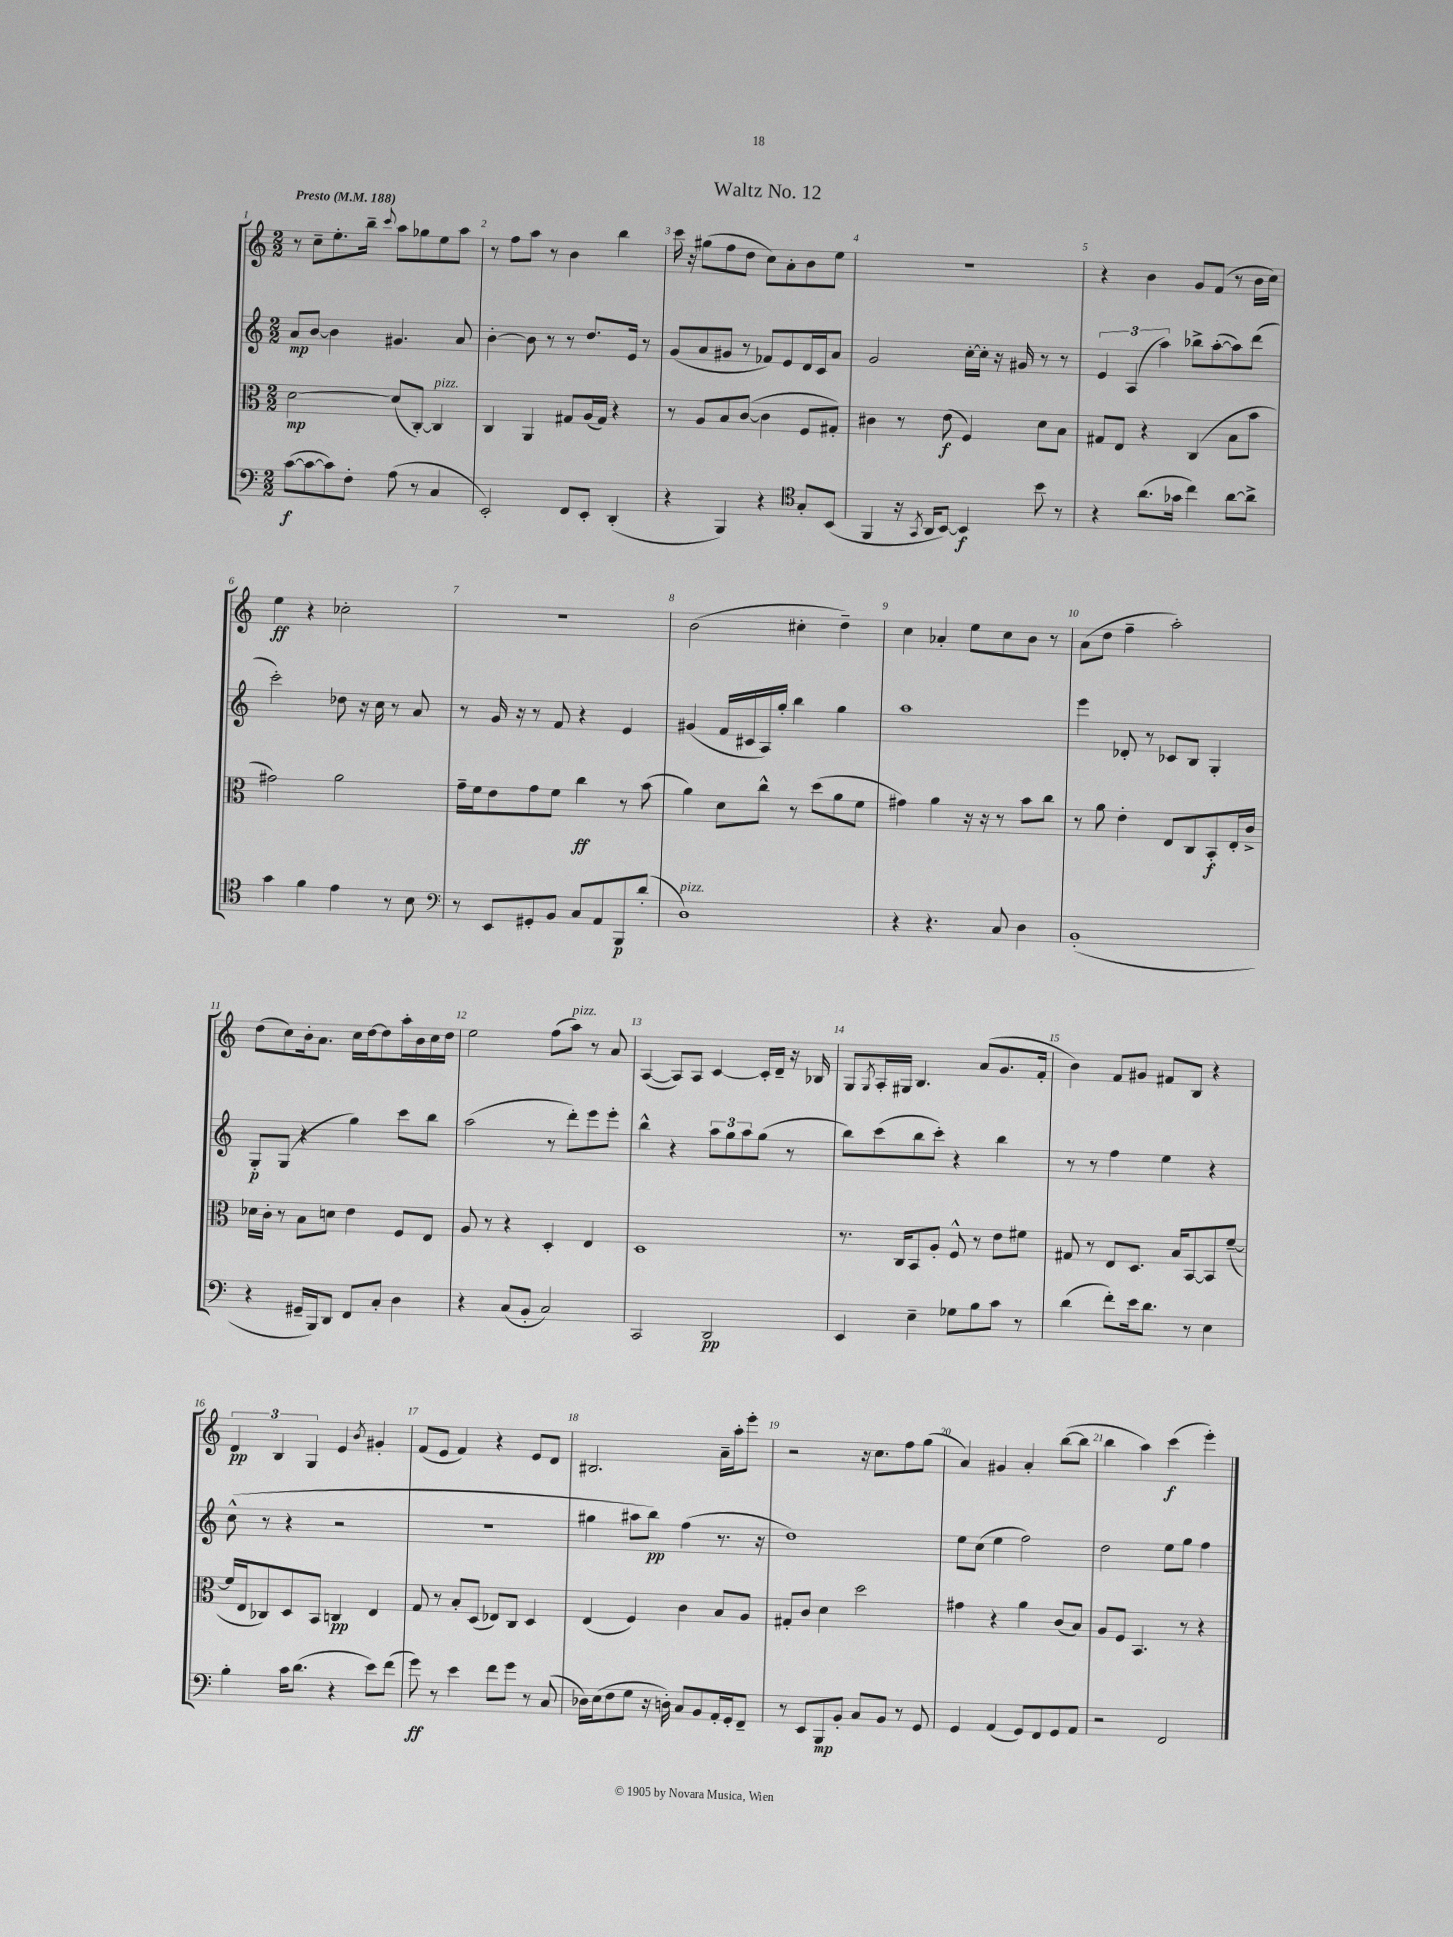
\header { title = "Waltz No. 12" }
<<
\new StaffGroup <<
\new Staff = "s0" {
    \clef treble \key c \major \numericTimeSignature \time 2/2 \tempo "Presto" 4 = 188
    r8 c''8-- e''8.-. b''16-- \appoggiatura { c'''8 } a''8 ges''8 e''8 a''8 |
    r8 f''8 a''8 r8 b'4 b''4 |
    c'''16 r16 gis''8( f''8 d''8 c''8) a'8-. b'8 e''8 |
    R1 |
    r4 b'4 g'8 f'8( r8 b'16 c''16) |
    e''4\ff r4 ces''2-. |
    R1 |
    b'2( cis''4-. d''4--) |
    c''4 aes'4-. e''8 c''8 b'8 r8 |
    a'8( d''8 f''4-- a''2-.) |
    d''8( c''8) b'16-. a'8. c''16 d''16~ d''8 a''16-. b'16 c''16 d''16 |
    e''2 f''8( a''8^\markup { \italic "pizz." }) r8 a'8 |
    a4~( a8) a8 c'4~ c'16-. d'16-- r16 bes16 |
    g8 \acciaccatura { g8 } a16-. gis16 b4. a'8( g'8. f'16-. |
    b'4) f'8 gis'8 fis'8 b8 r4 |
    \tuplet 3/2 { d'4\pp b4 g4 } e'4 \acciaccatura { b'8 } gis'4-. |
    f'8( e'8 f'4) r4 e'8 d'8 |
    bis2. a'16-- a''16-. e'''8-. |
    r2 r16 c''8. f''8 g''8( |
    a'4) gis'4 a'4-. b''8~( b''8 |
    b''4 a''4) c'''4\f( e'''4-.) \bar "|." |
}
\new Staff = "s1" {
    \clef treble \key c \major \numericTimeSignature \time 2/2
    a'8\mp b'8~ b'4 gis'4. a'8 |
    b'4~-. b'8 r8 r8 d''8. e'16 r8 |
    g'8( a'8 gis'8 r8 fes'8) e'8 d'16 c'16 a'8 |
    g'2 c''16~-. c''16-. r16 gis'16 r8 r8 |
    \tuplet 3/2 { e'4 a4( a''4) } bes''8-> a''8~-.( a''8) d'''8( |
    c'''2-.) des''8 r16 c''16 r8 a'8 |
    r8 g'16 r16 r8 f'8 r4 e'4 |
    gis'4( f'16 cis'16 a16) g''16-. b''4 g''4 |
    a''1 |
    e'''4 des'8-. r8 ces'8 b8 g4-. |
    g8-.\p g8( r4 g''4) c'''8 b''8 |
    a''2( r8 d'''8-.) e'''8 e'''8-. |
    b''4-^ r4 \tuplet 3/2 { a''8 g''8 a''8 } g''8( r8 |
    b''8) c'''8( b''8 c'''8-.) r4 b''4 |
    r8 r8 f''4 e''4 r4 |
    c''8-^( r8 r4 r2 |
    R1 |
    gis''4 ais''8 b''8\pp) f''4( r8. r16 |
    d''1) |
    e''8 c''8( e''4 f''2) |
    d''2 e''8 g''8 f''4 \bar "|." |
}
\new Staff = "s2" {
    \clef alto \key c \major \numericTimeSignature \time 2/2
    d'2~\mp d'8( c8~-.) c4^\markup { \italic "pizz." } |
    c4 a,4 gis8 a16( gis16) r4 |
    r8 a8 b8 c'8~( c'4 f8 gis8-.) |
    cis'4 r8 e'8\f( f4) d'8 b8 |
    gis8 e8 r4 c4( b8 b'8 |
    gis'2) a'2 |
    g'16-- f'16 e'8 g'8 f'8 c''4\ff r8 b'8( |
    a'4) d'8 c''8-^ r8 d''8( a'8 f'8 |
    gis'4) a'4 r16 r16 r8 b'8 c''8 |
    r8 a'8 e'4-. e8 c8 b,8-.\f e16-. c'16-> |
    des'16 c'16-. r8 b8 d'8 e'4 f8 e8 |
    a8 r8 r4 d4-. e4 |
    d1 |
    r8. c16 b,8 a8-. f8-^ r8 e'8 fis'8 |
    gis8 r8 e8 d8. b16 b,8~ b,8 f'8~--( |
    f'16 e16 ces8) d8 b,8 c4\pp e4 |
    g8 r8 b8-. d8( ees8) c8 d4 |
    e4( f4) c'4 b8 a8 |
    gis8-. c'8 d'4 d''2 |
    gis'4 r4 a'4 c'8( b8) |
    a8 f8 b,4. r8 r4 \bar "|." |
}
\new Staff = "s3" {
    \clef bass \key c \major \numericTimeSignature \time 2/2
    c'8~\f( c'8~ c'8) f8-. a8( r8 c4 |
    e,2-.) f,8 e,8-. d,4-.( |
    r4 b,,4) r4 \clef tenor g8-. b,8( |
    f,4 r16 \acciaccatura { g,8 } a,16 b,8~) b,4\f b'8 r8 |
    r4 a'8.( ges'16 c''4) a'8~ a'8-> |
    g'4 f'4 e'4 r8 b8 |
    \clef bass r8 e,8 gis,8-. b,8 c8 a,8 b,,8\p d'8-.( |
    d1^\markup { \italic "pizz." }) |
    r4 r4. c8 d4 |
    b,1-.( |
    r4 gis,16-- b,,16) d,8 f,8 c8-. d4 |
    r4 c8( b,8-. c2) |
    c,2 d,2\pp |
    e,4 e4-- ges8 b8 c'8 r8 |
    d'4( f'8-.) e'16 d'8. r8 e4 |
    b4-. c'16 d'8.( r4 e'8) f'8( |
    g'8\ff) r8 e'4 f'8 g'8 r8 c8( |
    des16) e16( f8 g8 r16 d16-.) c8 b,8 a,16-. g,16-. f,8-- |
    r8 e,8 b,,8\mp b,8-. c8 b,8 r8 g,8 |
    g,4 a,4( g,8) f,8 g,8 a,8 |
    r2 f,2 \bar "|." |
}
>>
>>
\layout { \context { \Score \override BarNumber.break-visibility = ##(#f #t #t) barNumberVisibility = #all-bar-numbers-visible } }
